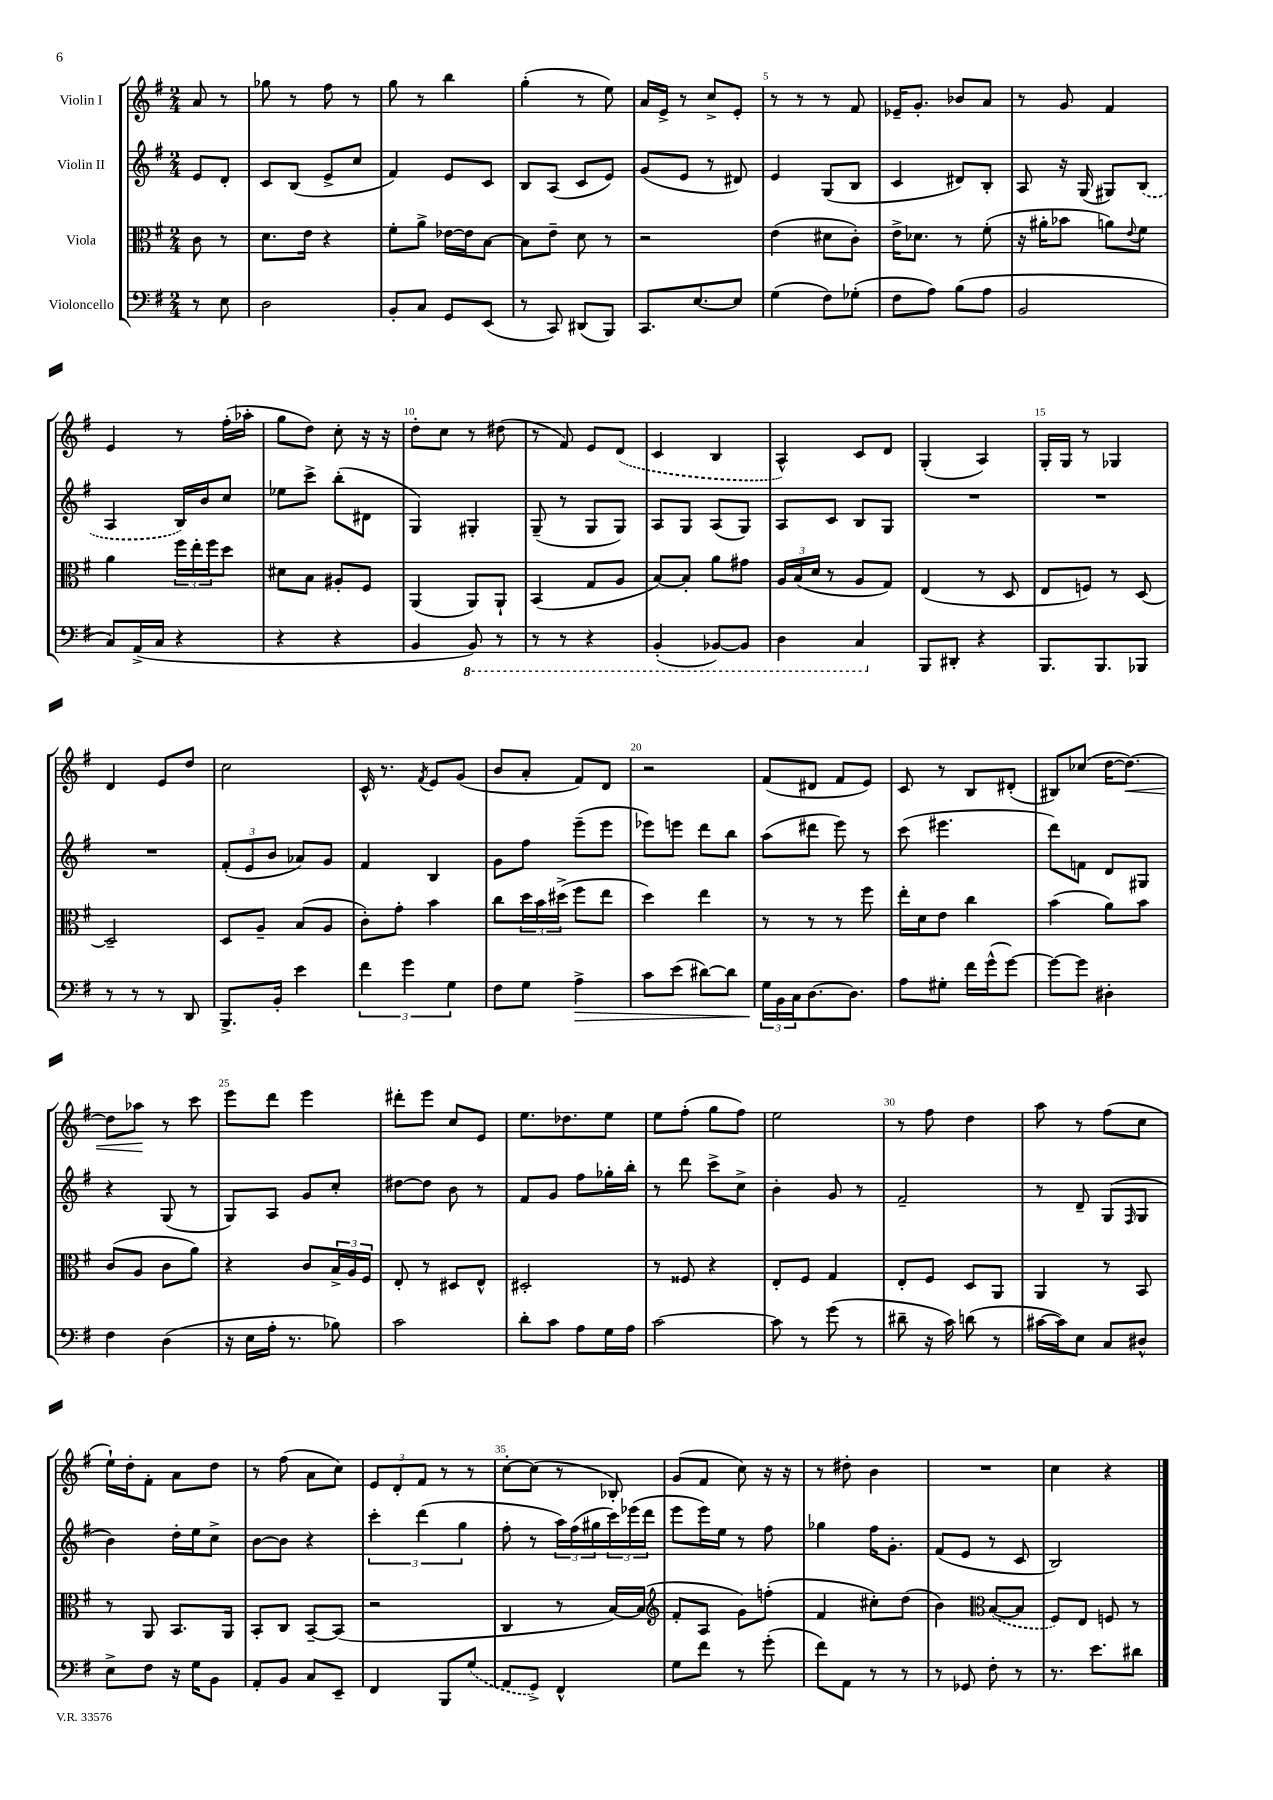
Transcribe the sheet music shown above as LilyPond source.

<<
\new StaffGroup <<
\new Staff = "s0" \with { instrumentName = "Violin I" } {
    \clef treble \key g \major \numericTimeSignature \time 2/4 \partial 4
    a'8 r8 |
    ges''8 r8 fis''8 r8 |
    g''8 r8 b''4 |
    g''4-.( r8 e''8) |
    a'16 e'16-> r8 c''8-> e'8-. |
    r8 r8 r8 fis'8 |
    ees'16-- g'8.-. bes'8 a'8 |
    r8 g'8 fis'4 |
    e'4 r8 fis''16-.( aes''16-. |
    g''8 d''8) c''8-. r16 r16 |
    d''8-. c''8 r8 dis''8( |
    r8 fis'8) e'8 \once \slurDashed d'8( |
    c'4 b4 |
    a4-^) c'8 d'8 |
    g4-.( a4) |
    g16-. g16 r8 ges4 |
    d'4 e'8 d''8 |
    c''2 |
    c'16-^ r8. \acciaccatura { fis'8 } e'8 g'8( |
    b'8 a'8-. fis'8) d'8 |
    r2 |
    fis'8( dis'8 fis'8 e'8) |
    c'8 r8 b8 dis'8-.( |
    bis8) ces''8( d''16~ d''8.~\<) |
    d''8 aes''8\! r8 c'''8 |
    e'''8 d'''8 e'''4 |
    dis'''8-. e'''8 c''8 e'8 |
    e''8. des''8. e''8 |
    e''8 fis''8-.( g''8 fis''8) |
    e''2 |
    r8 fis''8 d''4 |
    a''8 r8 fis''8( c''8 |
    e''16-!) d''16-. fis'8-. a'8 d''8 |
    r8 fis''8( a'8 c''8) |
    \tuplet 3/2 { e'8 d'8-. fis'8 } r8 r8 |
    c''8~-. c''8( r8 bes8-.) |
    g'8( fis'8 c''8) r16 r16 |
    r8 dis''8-. b'4 |
    R2 |
    c''4 r4 \bar "|." |
}
\new Staff = "s1" \with { instrumentName = "Violin II" } {
    \clef treble \key g \major \numericTimeSignature \time 2/4 \partial 4
    e'8 d'8-. |
    c'8 b8( e'8-> c''8 |
    fis'4) e'8 c'8 |
    b8 a8( c'8 e'8) |
    g'8( e'8 r8 dis'8) |
    e'4 g8( b8 |
    c'4 dis'8) b8-. |
    a8 r16 g16( gis8) \once \slurDashed b8( |
    a4 b16) b'16 c''8 |
    ees''8 c'''8-> b''8-.( dis'8 |
    g4) gis4-. |
    g8--( r8 g8 g8) |
    a8 g8 a8( g8) |
    a8 c'8 b8 g8 |
    R2 |
    R2 |
    R2 |
    \tuplet 3/2 { fis'8-.( e'8 b'8 } aes'8) g'8 |
    fis'4 b4 |
    g'8 fis''8 e'''8--( e'''8 |
    ees'''8) e'''8 d'''8 b''8 |
    a''8( dis'''8 e'''8) r8 |
    c'''8( eis'''4. |
    d'''8) f'8 d'8 gis8 |
    r4 g8( r8 |
    g8) a8 g'8 c''8-. |
    dis''8~ dis''8 b'8 r8 |
    fis'8 g'8 fis''8 ges''16-. b''16-. |
    r8 d'''8 c'''8-> c''8-> |
    b'4-. g'8 r8 |
    fis'2-- |
    r8 d'8-- g8( \grace { fis16 } g8 |
    b'4) d''16-. e''16 c''8-> |
    b'8~ b'8 r4 |
    \tuplet 3/2 { c'''4-. d'''4( g''4 } |
    fis''8-. r8 \tuplet 3/2 { a''16) fis''16( gis''16 } \tuplet 3/2 { c'''16) ees'''16( d'''16 } |
    e'''8 e'''16) e''16 r8 fis''8 |
    ges''4 fis''16 g'8.-. |
    fis'8( e'8 r8 c'8 |
    b2) \bar "|." |
}
\new Staff = "s2" \with { instrumentName = "Viola" } {
    \clef alto \key g \major \numericTimeSignature \time 2/4 \partial 4
    c'8 r8 |
    d'8. e'16 r4 |
    fis'8-. a'8-> ees'16~ ees'16 b8~ |
    b8 e'8-- d'8 r8 |
    r2 |
    e'4( dis'8 c'8-.) |
    e'16-> des'8. r8 fis'8-.( |
    r16 ais'16-. bes'8 a'8) \appoggiatura { e'8 } fis'8 |
    a'4 \tuplet 3/2 { fis''16 e''16-. fis''16 } d''8 |
    dis'8 b8 ais8-. fis8 |
    a,4( a,8) a,8-! |
    b,4( g8 a8 |
    b8~) b8-. a'8 gis'8 |
    \tuplet 3/2 { a16 b16( d'16 } r8 a8 g8) |
    e4( r8 d8 |
    e8 f8) r8 d8~ |
    d2-- |
    d8 a8-- b8( a8 |
    c'8-.) g'8-. b'4 |
    c''8 \tuplet 3/2 { d''16 b'16 dis''16->( } fis''8 e''8 |
    d''4) e''4 |
    r8 r8 r8 fis''8 |
    e''16-. d'16 e'8 c''4 |
    b'4( a'8) b'8 |
    c'8( a8 c'8 a'8) |
    r4 c'8 \tuplet 3/2 { b16-> a16 fis16 } |
    e8-. r8 dis8 e8-^ |
    dis2-. |
    r8 fisis8 r4 |
    e8-. fis8 g4 |
    e8-. fis8 d8 a,8 |
    a,4 r8 b,8 |
    r8 a,8 b,8. a,16 |
    b,8-. c8 b,8~-- b,8( |
    r2 |
    c4 r8 b16~) b16( |
    \clef treble fis'8-. a8 g'8) f''8-.( |
    fis'4 cis''8-.) d''8( |
    b'4) \clef alto \once \slurDashed b8~( b8 |
    fis8) e8 f8 r8 \bar "|." |
}
\new Staff = "s3" \with { instrumentName = "Violoncello" } {
    \clef bass \key g \major \numericTimeSignature \time 2/4 \partial 4
    r8 e8 |
    d2 |
    b,8-. c8 g,8 e,8( |
    r8 c,8) dis,8( b,,8) |
    c,8. e8.~ e8 |
    g4( fis8) ges8-.( |
    fis8 a8) b8( a8 |
    b,2 |
    c8) a,16->( c16 r4 |
    r4 r4 |
    b,4 \ottava #-1 b,,8) r8 |
    r8 r8 r4 |
    b,,4-.( bes,,8~) bes,,8 |
    d,4 c,4 \ottava #0 |
    b,,8 dis,8-. r4 |
    b,,8. b,,8. bes,,8 |
    r8 r8 r8 d,8 |
    b,,8.-> b,16-. e'4 |
    \tuplet 3/2 { fis'4 g'4 g4 } |
    fis8 g8 a4->\> |
    c'8 e'8( dis'8~) dis'8 |
    \tuplet 3/2 { g16\! b,16 c16 } d8.~ d8. |
    a8 gis8-. fis'16 g'16-^( g'8~) |
    g'8~ g'8 dis4-. |
    fis4 d4( |
    r16 e16 a16-. r8. bes8) |
    c'2 |
    d'8-. c'8 a8 g16 a16 |
    c'2~ |
    c'8 r8 g'8( r8 |
    dis'8-- r16 c'16) d'8( r8 |
    cis'16~ cis'16) e8 c8 dis8-^ |
    e8-> fis8 r16 g16 b,8 |
    a,8-. b,8 c8 e,8-- |
    fis,4 b,,8 \once \slurDashed g8( |
    a,8 g,8->) fis,4-^ |
    g8 fis'8 r8 g'8-.( |
    fis'8) a,8 r8 r8 |
    r8 ges,8 fis8-. r8 |
    r8. e'8. dis'8 \bar "|." |
}
>>
>>
\layout { \context { \Score \override BarNumber.break-visibility = ##(#f #t #t) barNumberVisibility = #(every-nth-bar-number-visible 5) } }
